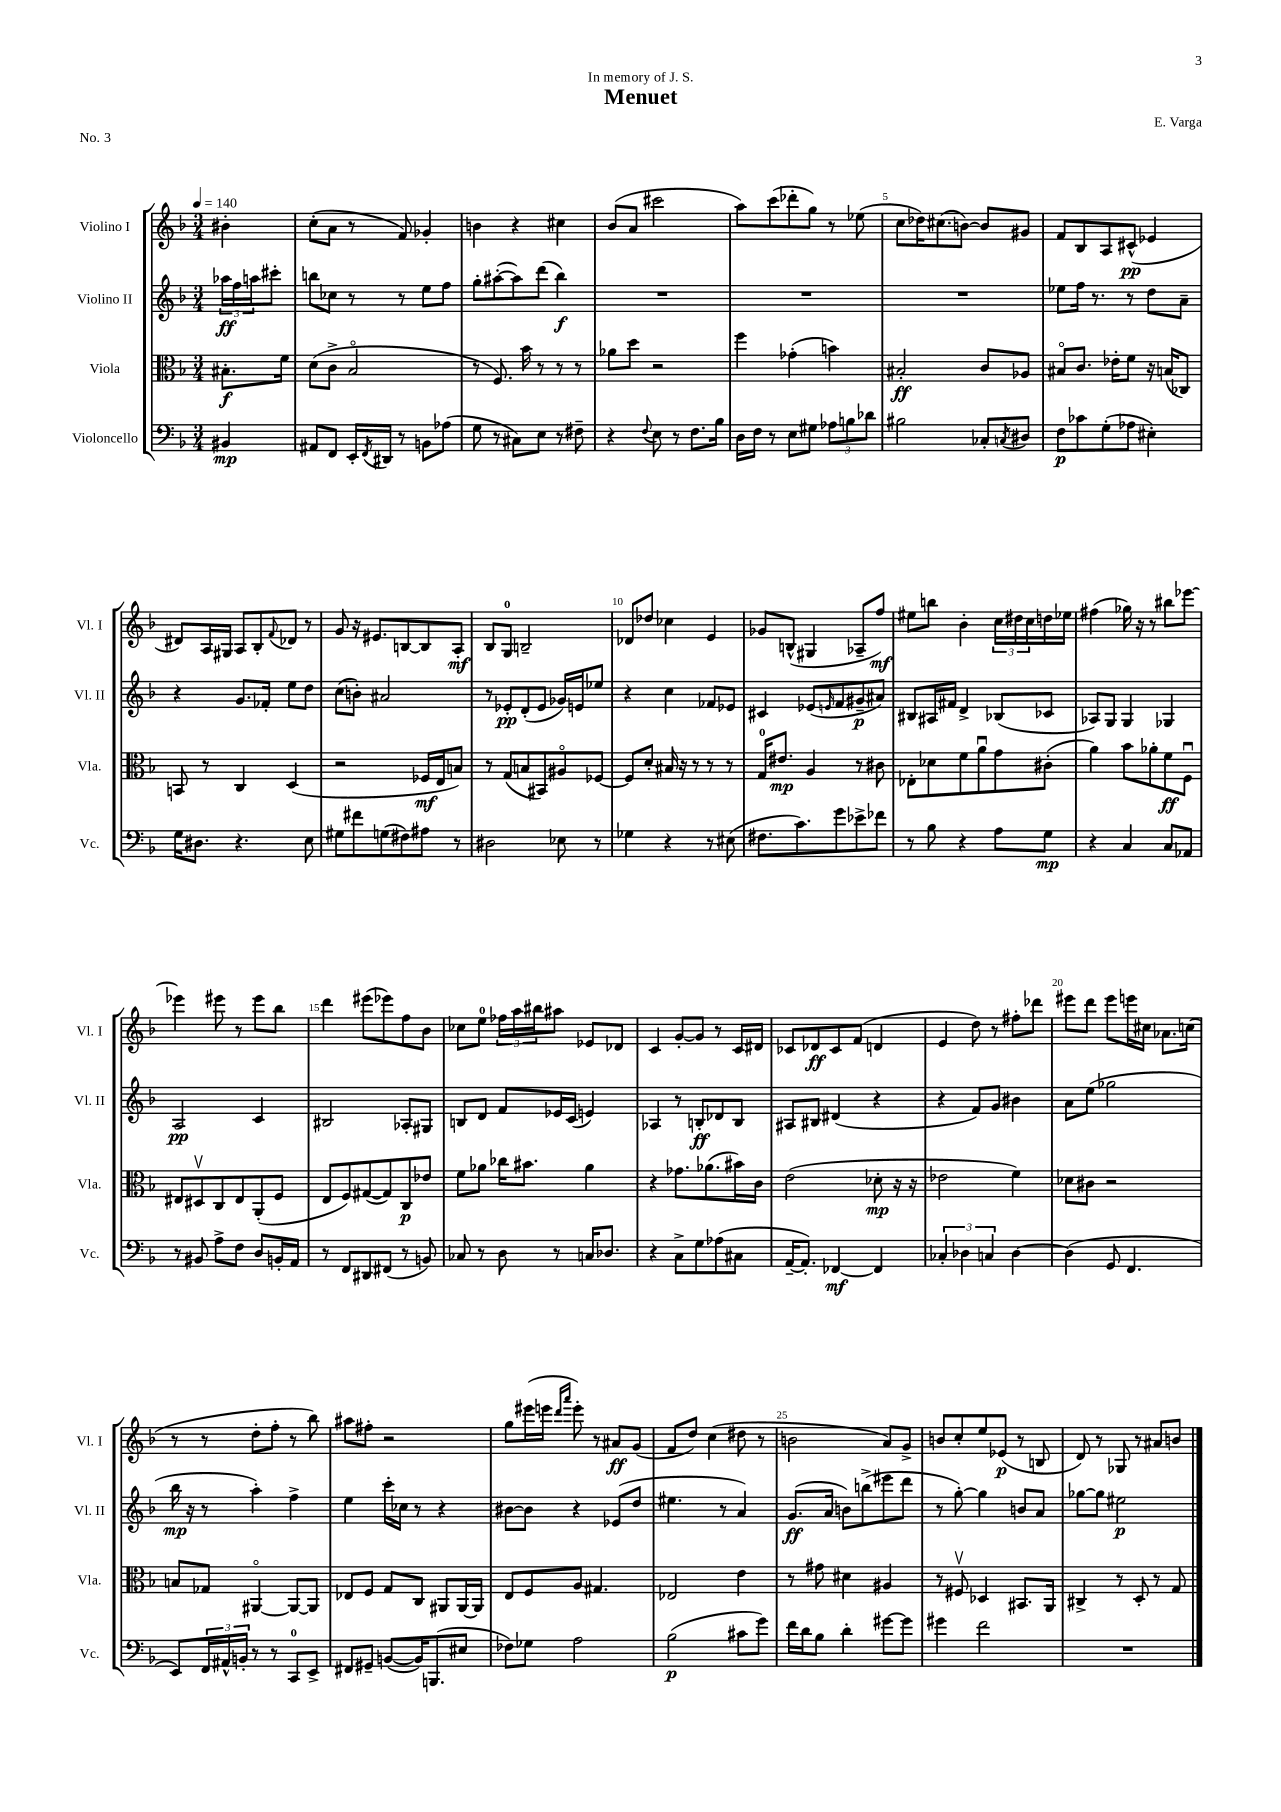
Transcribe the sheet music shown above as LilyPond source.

\header { title = "Menuet" composer = "E. Varga" dedication = "In memory of J. S." piece = "No. 3" }
<<
\new StaffGroup <<
\new Staff = "s0" \with { instrumentName = "Violino I" shortInstrumentName = "Vl. I" } {
    \clef treble \key f \major \numericTimeSignature \time 3/4 \partial 4 \tempo 4 = 140
    bis'4-. |
    c''8-.( a'8 r8 f'8) ges'4-. |
    b'4 r4 cis''4 |
    bes'8( a'8 cis'''2 |
    a''8) c'''8( des'''8-. g''8) r8 ees''8( |
    c''8 des''16) cis''8.( b'8~) b'8 gis'8 |
    f'8 bes8 a8 cis'8-^\pp( ees'4 |
    dis'8) a16 gis16 a8 bes8-. \appoggiatura { f'8 } des'8 r8 |
    g'8 r16 eis'8. b8~ b8 a8-.\mf |
    bes8 g8-0 b2-- |
    des'8 des''8 ces''4 e'4 |
    ges'8 b8-^( gis4 aes8-- f''8\mf) |
    eis''8 b''8 bes'4-. \tuplet 3/2 { c''16 dis''16 c''16 } d''16 ees''16 |
    fis''4( ges''16) r16 r8 bis''8 ees'''8~ |
    ees'''4 eis'''8 r8 eis'''8 bes''8 |
    d'''4 eis'''8( ees'''8) f''8 bes'8 |
    ces''8 e''8-0 \tuplet 3/2 { fes''16 a''16 bis''16 } ais''8 ees'8 des'8 |
    c'4 g'8~-. g'8 r8 c'16 dis'16 |
    ces'8 des'8\ff ces'8 f'8( d'4 |
    e'4 d''8) r8 fis''8-. des'''8 |
    eis'''8 d'''8 eis'''8 e'''16 cis''16 aes'8. c''16( |
    r8 r8 d''8-. f''8-. r8 bes''8) |
    ais''8 fis''8-. r2 |
    g''8 eis'''16( e'''16 \grace { d'''16 a'''16 } e'''8-.) r8 ais'8\ff g'8( |
    f'8 d''8) c''4( dis''8 r8 |
    b'2 a'8) g'8-> |
    b'8 c''8-. e''8 ees'8\p( r8 b8 |
    d'8) r8 ges8 r8 ais'8 b'8 \bar "|." |
}
\new Staff = "s1" \with { instrumentName = "Violino II" shortInstrumentName = "Vl. II" } {
    \clef treble \key f \major \numericTimeSignature \time 3/4 \partial 4
    \tuplet 3/2 { aes''16\ff f''16 a''16 } cis'''8-. |
    b''8 ces''8 r8 r8 e''8 f''8 |
    g''8-. ais''8~-.( ais''8) d'''8( bes''4\f) |
    R2. |
    R2. |
    R2. |
    ees''8 f''16 r8. r8 d''8 a'8-- |
    r4 g'8. fes'16-. e''8 d''8 |
    c''8( b'8-.) ais'2 |
    r8 ees'8-.\pp d'8-.( ees'8 ges'16) e'16 ees''8 |
    r4 c''4 fes'8 ees'8 |
    cis'4 ees'8( \grace { e'16 } f'8 gis'8--\p ais'8) |
    bis8 ais16 fis'16 d'4-> bes8( ces'8 |
    aes8) g8 g4 ges4 |
    a2\pp c'4 |
    bis2 aes8-. gis8 |
    b8 d'8 f'8 ees'16 c'16( e'4) |
    aes4 r8 b8-.\ff des'8 b8 |
    ais8 bis8 dis'4( r4 |
    r4 f'8) g'8 bis'4 |
    a'8 e''8( ges''2 |
    bes''16\mp r16 r8 a''4-.) f''4-> |
    e''4 c'''16-. ces''16 r8 r4 |
    bis'8~ bis'8 r4 ees'8( d''8 |
    eis''4. r8 a'4) |
    g'8.\ff( a'16 b'8) b''8->( eis'''8 d'''8 |
    r8 g''8~-.) g''4 b'8 a'8 |
    ges''8~ ges''8 eis''2\p \bar "|." |
}
\new Staff = "s2" \with { instrumentName = "Viola" shortInstrumentName = "Vla." } {
    \clef alto \key f \major \numericTimeSignature \time 3/4 \partial 4
    bis8.-.\f f'16 |
    d'8( c'8-> bes2\flageolet |
    r8 f8.) bes'16 r8 r8 r8 |
    aes'8 d''8 r2 |
    f''4 ges'4-.( b'4) |
    bis2-.\ff c'8 aes8 |
    bis8\flageolet c'8. ees'16-. f'8 r16 b16( ces8) |
    b,8 r8 c4 d4( |
    r2 fes16\mf e16 b8) |
    r8 g8( b8 bis,8) ais8\flageolet fes8~ |
    fes8 d'8-. bis16 r16 r8 r8 r8 |
    g16-0 eis'8.\mp a4 r8 cis'8 |
    ees8-. des'8 f'8 a'8\downbow g'8 cis'8-.( |
    a'4) bes'8 aes'8-. f'8\ff f8\downbow |
    eis8 dis8\upbow c8 eis8 a,8-.( f8 |
    e8 f8) gis8~( gis8) c8\p ees'8 |
    f'8 aes'8 ces''16 bis'8. aes'4 |
    r4 ges'8. aes'8.( bis'16) c'16 |
    e'2( des'8-.\mp r16 r16 |
    ees'2 f'4) |
    des'8 cis'8 r2 |
    b8 ges8 ais,4~\flageolet ais,8~ ais,8 |
    ees8 f8 g8 c8 ais,8 ais,16~ ais,16 |
    e8 f8 a8 gis4. |
    ees2 e'4 |
    r8 gis'8 dis'4 ais4 |
    r8 fis8\upbow des4 bis,8. a,16 |
    cis4-> r8 d8-. r8 g8 \bar "|." |
}
\new Staff = "s3" \with { instrumentName = "Violoncello" shortInstrumentName = "Vc." } {
    \clef bass \key f \major \numericTimeSignature \time 3/4 \partial 4
    bis,4\mp |
    ais,8 f,8 e,16-. \acciaccatura { f,8 } dis,16 r8 b,8 aes8( |
    g8 r8 cis8) e8 r8 fis8-- |
    r4 \appoggiatura { f8 } e8 r8 f8. bes16 |
    d16 f16 r8 e8 gis8 \tuplet 3/2 { aes8 b8 des'8 } |
    bis2 ces8-. \acciaccatura { c8 } dis8 |
    f8\p ces'8 g8-.( aes8 eis4-.) |
    g16 dis8. r4. e8 |
    gis8 fis'8 g8( fis8) ais8 r8 |
    dis2 ees8 r8 |
    ges4 r4 r8 eis8( |
    fis8. c'8.) g'8 ees'8-> fes'8 |
    r8 bes8 r4 a8 g8\mp |
    r4 c4 c8 aes,8 |
    r8 bis,8 a8-> f8 d8 b,16-. a,16 |
    r8 f,8 dis,8 fis,8( r8 b,8) |
    ces8 r8 d8 r8 c16 des8. |
    r4 c8-> g8 aes8( cis8 |
    a,16~-- a,8.-.) fes,4~\mf fes,4 |
    \tuplet 3/2 { ces4-. des4 c4 } des4~ |
    des4( g,8 f,4. |
    e,8) \tuplet 3/2 { f,16 ais,16-^ b,16-. } r8 r8 c,8-0 e,8-> |
    fis,8 gis,8-- b,8~( b,16) b,,8.( eis8 |
    fes8) ges8 a2 |
    bes2\p( cis'8 g'8) |
    f'16 d'16 bes8 d'4-. gis'8~ gis'8 |
    gis'4 f'2 |
    R2. \bar "|." |
}
>>
>>
\layout { \context { \Score \override BarNumber.break-visibility = ##(#f #t #t) barNumberVisibility = #(every-nth-bar-number-visible 5) } }
